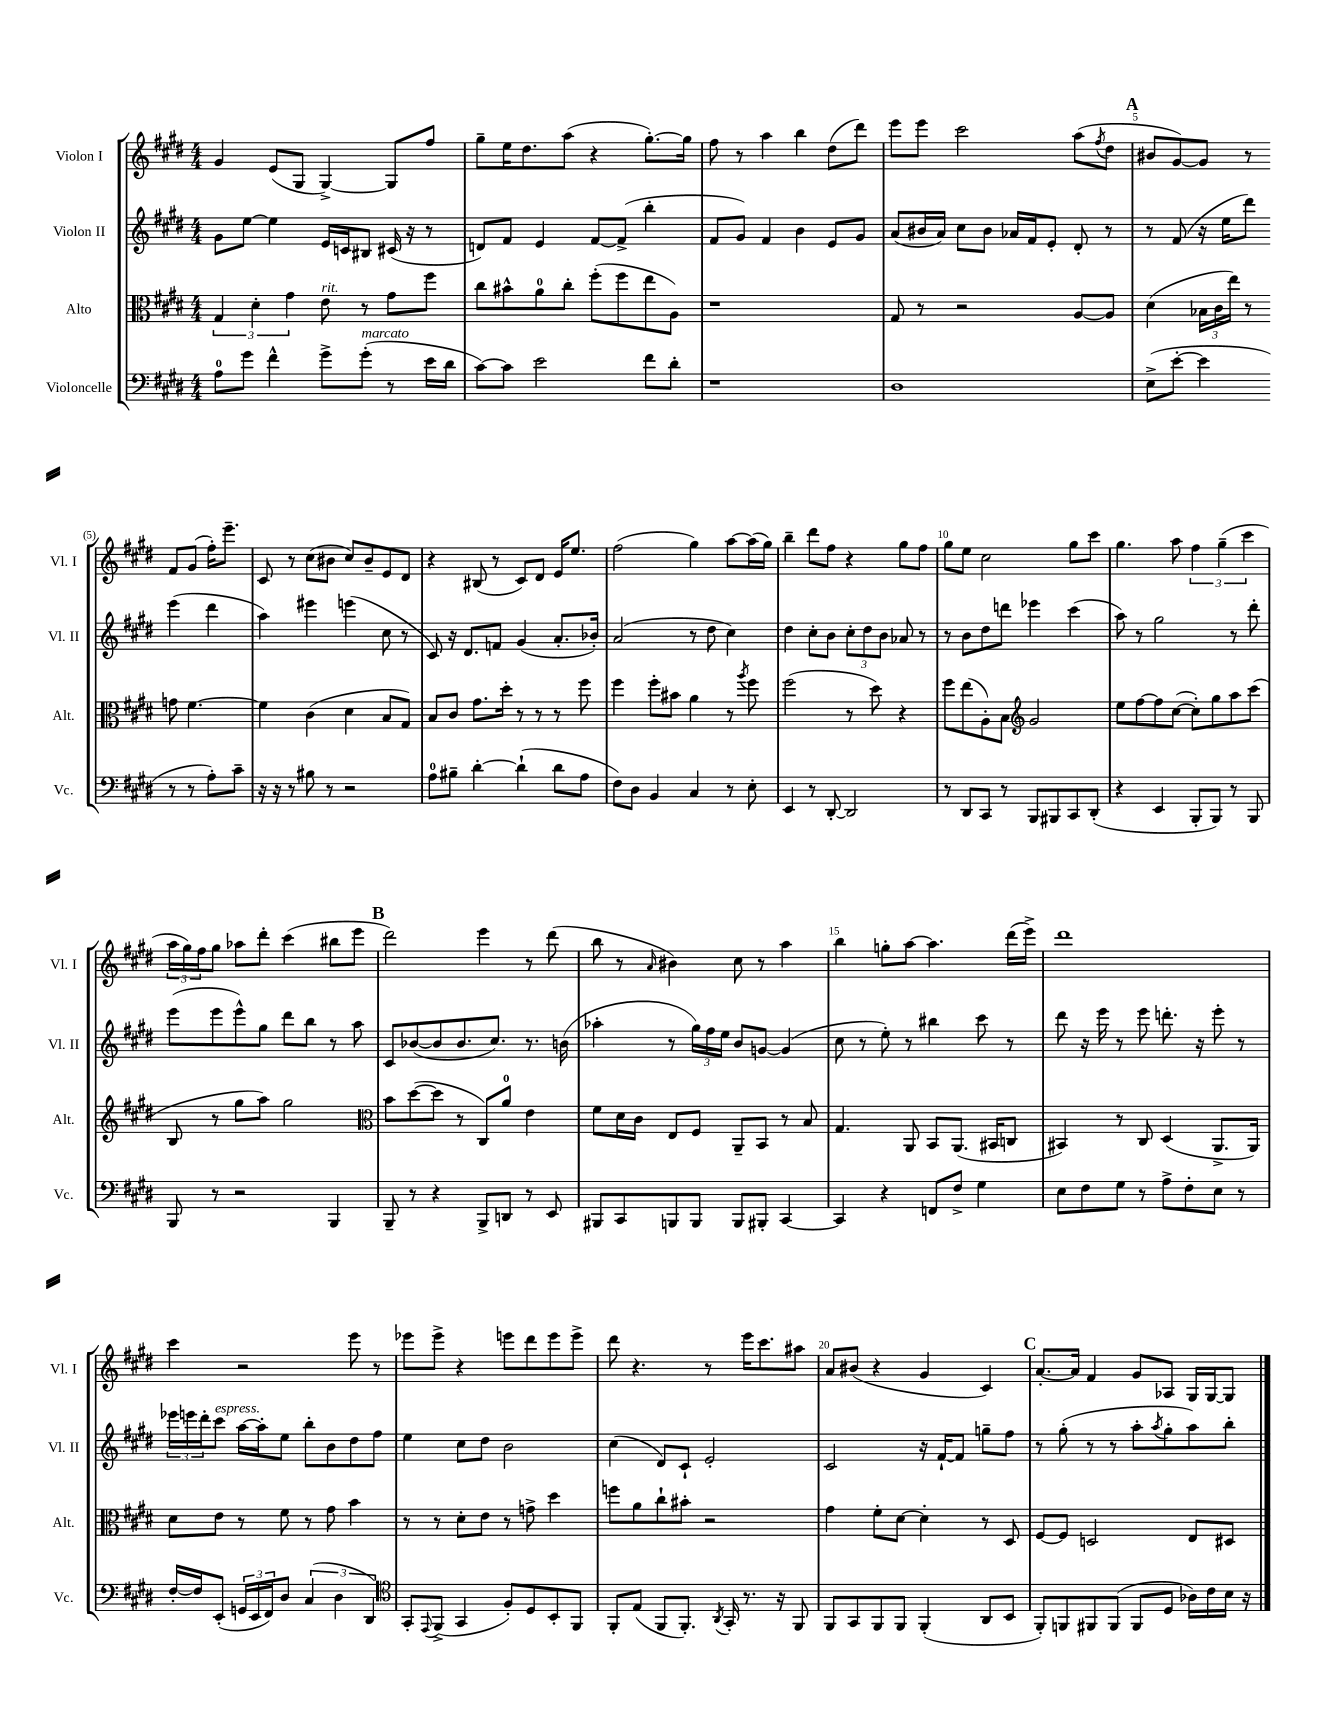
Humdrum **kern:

**kern	**kern	**kern	**kern
*staff4	*staff3	*staff2	*staff1
*clefF4	*clefC3	*clefG2	*clefG2
*k[f#c#g#d#]	*k[f#c#g#d#]	*k[f#c#g#d#]	*k[f#c#g#d#]
*M4/4	*M4/4	*M4/4	*M4/4
8A\L	6G#/	8g#\L	4g#/
8g#\J	.	[8ee\J	.
.	6d#'\	.	.
4f#^^\	.	4ee\]	(8e/L
.	6g#\	.	.
.	.	.	8G#/J
8g#^\L	8e\	16e/LL	[4G#^/)
.	.	16c/J	.
(8g#'\J	8r	8B#/J	.
8r	8g#\L	(16c#/	8G#/]L
.	.	16r	.
16e\LL	8ff#\J	8r	8ff#/J
16d#\JJ	.	.	.
=	=	=	=
[8c#\L)	8cc#\L	8d/L)	8gg#~\L
8c#\]J	8b#^^\	8f#/J	16ee\K
.	.	.	8.dd#\
2e\	8a\	4e/	.
.	8cc#'\J	.	(8aa\J
.	(8ff#'\L	[8f#/L	4r
.	8ff#\	(8f#^/]J	.
8f#\L	8ee\	4bb'\	[8.gg#'\L)
8d#'\J	8A\J)	.	.
.	.	.	16gg#\]Jk
=	=	=	=
1r	1r	8f#/L	8ff#\
.	.	8g#/J)	8r
.	.	4f#/	4aa\
.	.	4b\	4bb\
.	.	8e/L	(8dd#\L
.	.	8g#/J	8ddd#\J)
=	=	=	=
1D#	8G#/	(8a/L	8eee\L
.	8r	16b#/L	8eee\J
.	.	16a/JJ)	.
.	2r	8cc#\L	2ccc#\
.	.	8b#\J	.
.	.	16a-/LL	.
.	.	16f#/J	.
.	.	8e'/J	.
.	[8A/L	8d#'/	(8aa\L
.	.	.	8qff#/
.	8A/]J	8r	8dd#\J
=	=	=	=
(8E^\L	(4d#\	8r	8b#/L
[8e'\J	.	(8f#/	[8g#/)
4e\]	24B-\LL	16r	8g#/]J
.	24c#\	.	.
.	.	16ee\LK	.
.	24ee\JJ)	.	.
.	8r	8ddd#\J)	8r
8r	8g\	(4eee\	8f#/L
8r	[4.f#\	.	(8g#/J
8A'\L)	.	4ddd#\	16ff#'\LK)
.	.	.	8.eee~\J
8c#~\J	.	.	.
=	=	=	=
16r	4f#\]	4aa\)	8c#/
16r	.	.	.
8r	.	.	8r
8B#\	(4c#\	4eee#\	(8cc#\L
8r	.	.	8b#\J
2r	4d#\	(4eee\	8cc#/L)
.	.	.	8b#~/
.	8B/L	8cc#\	8e/
.	8G#/J)	8r	8d#/J
=	=	=	=
8A\L	8B/L	8c#/)	4r
8B#~\J	8c#/J	16r	.
.	.	8.d#/L	.
[4d#'\	8.g#\L	.	(8B#/
.	.	8f/J	8r
.	16dd#'\Jk	.	.
(4d#`\]	8r	(4g#/	8c#/L)
.	8r	.	8d#/J
8d#\L	8r	8.a'/L	16e/LK
.	.	.	8.ee/J
8A\J	8ff#\	.	.
.	.	16b-'/Jk)	.
=	=	=	=
8F#\L)	4ff#\	(2a/	(2ff#\
8D#\J	.	.	.
4BB/	8ff#'\L	.	.
.	8b#\J	.	.
4C#/	4a\	8r	4gg#\)
.	.	8dd#\	.
8r	8r	4cc#\)	[8aa\L
.	8qaa/	.	.
8E'\	8ff#\	.	(16aa\]L
.	.	.	16gg#\JJ)
=	=	=	=
4EE/	(2ff#\	4dd#\	4bb~\
8r	.	8cc#'\L	8ddd#\L
[8DD#'/	.	8b\J	8ff#\J
2DD#/]	8r	12cc#'\L	4r
.	.	12dd#\	.
.	8dd#\)	.	.
.	.	12b\J	.
.	4r	8a-/	8gg#\L
.	.	8r	8ff#\J
=	=	=	=
8r	8ff#\L	8r	8gg#\L
8DD#/L	(8ee\	8b\L	8ee\J
8CC#/J	8A'\)	8dd#\	2cc#\
8r	8B\J	8ddd\J	.
*	*clefG2	*	*
8BBB/L	2g#/	4eee-\	.
8BBB#/	.	.	.
8CC#/	.	(4ccc#\	8gg#\L
(8DD#'/J	.	.	8ccc#\J
=	=	=	=
4r	8ee\L	8aa\)	4.gg#\
.	[8ff#\	8r	.
4EE/	8ff#\]	2gg#\	.
.	([8cc#\J	.	8aa\
8BBB'/L	8cc#'\]L)	.	6ff#\
8BBB/J)	8gg#\	.	.
.	.	.	(6gg#~\
8r	8aa\	8r	.
.	.	.	6ccc#\
8BBB/	(8ccc#\J	8ddd#'\	.
=	=	=	=
8BBB/	8B/	(8eee\L	24aa\LL
.	.	.	24gg#\)
.	.	.	24ff#\J
8r	8r	8eee\	8gg#\J
2r	8gg#\L	8eee^^\)	8aa-\L
.	8aa\J)	8gg#\J	8ddd#'\J
.	2gg#\	8ddd#\L	(4ccc#\
.	.	8bb\J	.
4BBB/	.	8r	8bb#\L
.	.	8aa\	8eee\J
=	=	=	=
*	*clefC3	*	*
8BBB~/	8b\L	8c#/L	2ddd#\)
8r	([8dd#\	([8b-/	.
4r	8dd#\]J	8b-/]	.
.	8r	8.b-/	.
8BBB^/L	8C#/L)	.	4eee\
.	.	8.cc#/J)	.
8DD/J	8a/J	.	.
8r	4e\	8.r	8r
8EE/	.	.	(8ddd#\
.	.	(16b\	.
=	=	=	=
8BBB#/L	8f#\L	4aa-'\	8bb\
8CC#/	16d#\L	.	8r
.	16c#\JJ	.	.
.	.	.	16qqa/
8BBB/	8E/L	8r	4b#\)
8BBB/J	8F#/J	24gg#\LL)	.
.	.	24ff#\	.
.	.	24ee\JJ	.
8BBB/L	8AA~/L	8b/L	8cc#\
8BBB#'/J	8BB/J	[8g/J	8r
[4CC#/	8r	(4g/]	4aa\
.	8B/	.	.
=	=	=	=
4CC#/]	4.G#/	8cc#\	4bb\
.	.	8r	.
4r	.	8ee'\)	8gg'\L
.	8AA/	8r	[8aa\J
8FF/L	8BB/L	4bb#\	4.aa\]
8F#^/J	(8.AA/J	.	.
4G#\	.	8ccc#\	.
.	16BB#/LK	.	.
.	8C/J	8r	(16ddd#\LL
.	.	.	16eee^\JJ)
=	=	=	=
8E\L	4BB#/)	8ddd#\	1ddd#
8F#\	.	16r	.
.	.	16eee\	.
8G#\J	8r	8r	.
8r	8C#/	8eee\	.
8A^\L	(4D#/	8.ddd'\	.
8F#'\	.	.	.
.	.	16r	.
8E\J	8.AA^/L	8eee'\	.
8r	.	8r	.
.	16AA/Jk)	.	.
=	=	=	=
[16F#'/LL	8d#\L	24eee-\LL	4ccc#\
.	.	24eee\	.
16F#/]J	.	.	.
.	.	24ddd#'\J	.
(8EE'/J	8e\J	8ccc#\J	.
24GG/LL	8r	[16aa\LL	2r
24EE/	.	.	.
.	.	16aa'\]J	.
24FF#/J)	.	.	.
8D#/J	8f#\	8ee\J	.
(6C#/	8r	8bb'\L	.
.	8g#\	8b\	.
6D#\	.	.	.
.	4b\	8dd#\	8eee\
6DD#/)	.	.	.
.	.	8ff#\J	8r
=	=	=	=
*clefC4	*	*	*
8GG#'/L	8r	4ee\	8eee-\L
8qqEE/	.	.	.
(8FF#^/J	8r	.	8eee-^\J
4GG#/	8d#'\L	8cc#\L	4r
.	8e\J	8dd#\J	.
8F#'/L)	8r	2b\	8eee\L
8D#/	8g^\	.	8ddd#\
8BB'/	4dd#\	.	8eee\
8FF#/J	.	.	8eee^\J
=	=	=	=
8FF#'/L	8ff\L	(4cc#\	8ddd#\
(8E/J	8a\	.	4.r
8FF#/L	8cc#`\	8d#/L)	.
8.FF#'/J)	8b#'\J	8c#`/J	.
.	2r	2e'/	8r
8qAA/	.	.	.
16GG#'/	.	.	.
8.r	.	.	16eee\LK
.	.	.	8.ccc#\
16r	.	.	.
8FF#/	.	.	8aa#\J
=	=	=	=
8FF#/L	4g#\	2c#/	8a/L
8GG#/	.	.	(8b#/J
8FF#/	8f#'\L	.	4r
8FF#/J	[8d#\J	.	.
(4FF#'/	4d#'\]	16r	4g#/
.	.	[16f#`/LK	.
.	.	8f#/]J	.
8AA/L	8r	8gg~\L	4c#/)
8BB/J	8D#/	8ff#\J	.
=	=	=	=
8FF#'/L)	[8F#/L	8r	[8.a'/L
8FF/	8F#/]J	(8gg#'\	.
.	.	.	16a/]Jk
8FF#/	2D/	8r	4f#/
(8FF#/J	.	8r	.
8FF#/L	.	8aa'\L	8g#/L
.	.	8qaa/	.
8D#/J	.	8gg#'\	8A-/J
16A-\LL)	8E/L	8aa\)	16G#/LL
16c#\	.	.	[16G#/J
16B\JJ	8D#/J	8bb'\J	8G#/]J
16r	.	.	.
==	==	==	==
*-	*-	*-	*-
